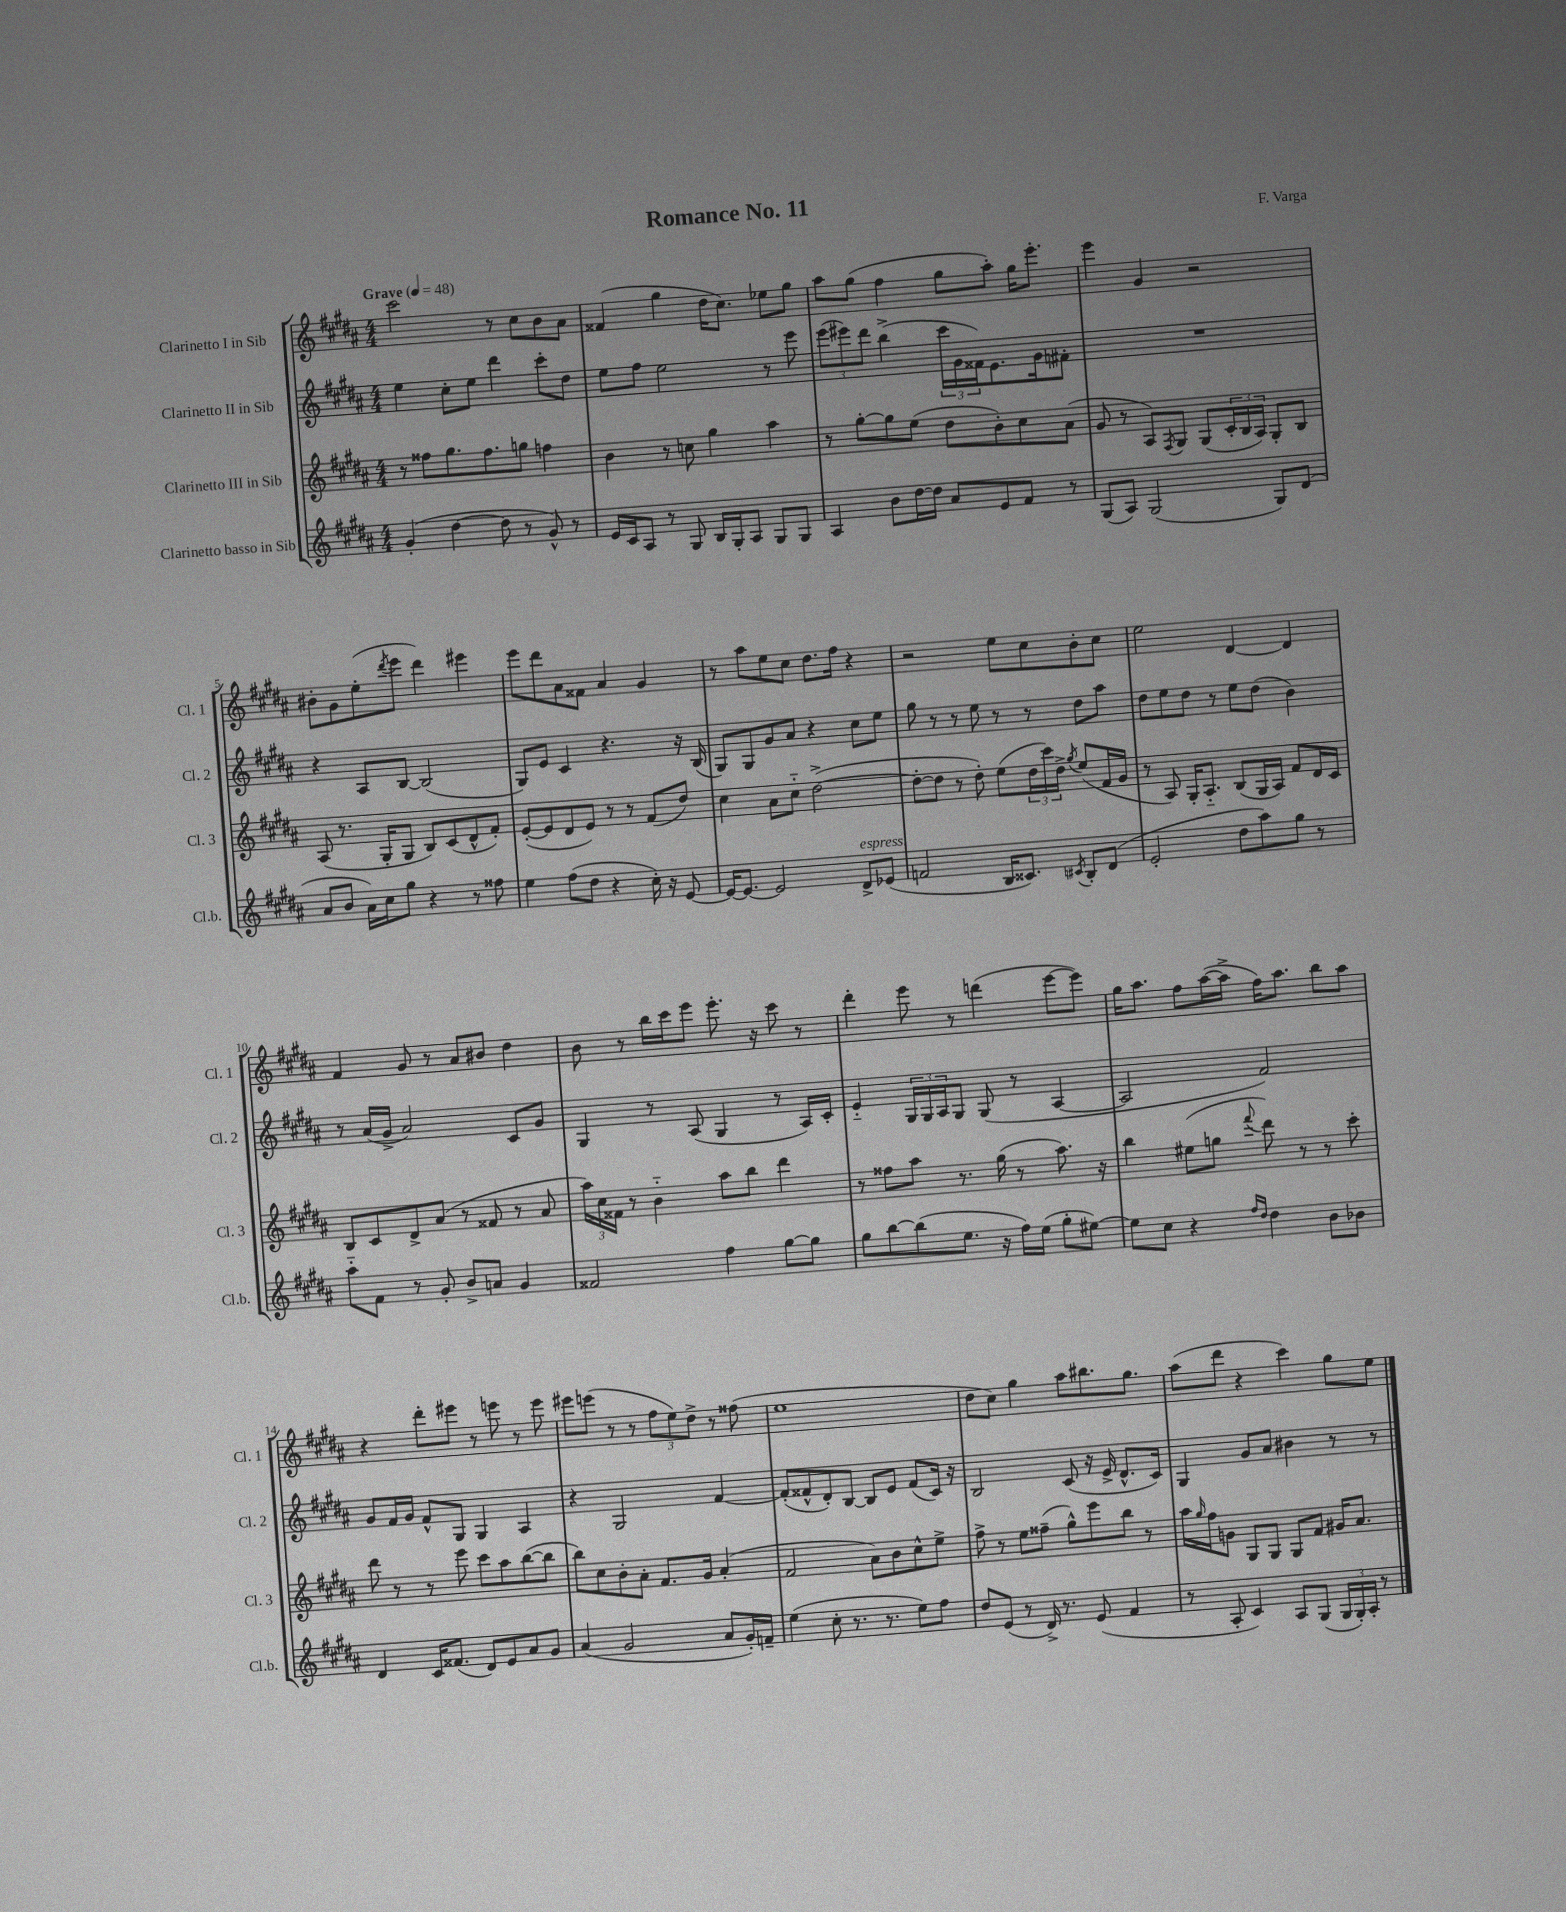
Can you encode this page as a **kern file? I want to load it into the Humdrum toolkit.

**kern	**kern	**kern	**kern
*staff4	*staff3	*staff2	*staff1
*clefG2	*clefG2	*clefG2	*clefG2
*k[f#c#g#d#a#]	*k[f#c#g#d#a#]	*k[f#c#g#d#a#]	*k[f#c#g#d#a#]
*M4/4	*M4/4	*M4/4	*M4/4
*MM48	*MM48	*MM48	*MM48
(4g#'/	8r	4ee\	2ccc#\
.	8ff##\L	.	.
[4dd#\	8.gg#\	8cc#'\L	.
.	.	8ee\J	.
.	8.ff##\	.	.
8dd#\]	.	4ddd#\	8r
8r	8gg\J	.	8cc#\L
8g#^^/)	4ff\	8ccc#'\L	8b\
8r	.	8dd#\J	8a#\J
=	=	=	=
16e/LL	4b\	8ee\L	(4f##/
16c#/J	.	.	.
8A#/J	.	8ff#\J	.
8r	8r	2ee\	4gg#\
8G#/	8cc\	.	.
16B/LL	4gg#\	.	16dd#\LK
16G#'/J	.	.	8.cc#\J)
8A#/J	.	.	.
8G#/L	4aa#\	8r	8ee-\L
8G#/J	.	8eee\	8gg#\J
=	=	=	=
4A#/	8r	(12eee\L	8aa#\L
.	.	12eee#\)	.
.	[8gg#'\L	.	(8gg#\J
.	.	12ddd#\J	.
8b\L	8gg#\]	(4bb^\	4ff#\
[16dd#\L	(8ee\J	.	.
16dd#\]JJ	.	.	.
8a#/L	8dd#\L	24ccc#\LL	8gg#\L
.	.	24g#\	.
.	.	24f##\J)	.
8e/	8b'\)	8.e\	8aa#'\J)
8f#/J	8cc#\	.	16gg#\LK
.	.	16g#\k	8.eee'\J
8r	(8a#\J	8f#'\J	.
=	=	=	=
(8G#/L	8g#/	1r	4eee\
8A#/J)	8r	.	.
(2G#/	8A#/L)	.	4g#/
.	8qF#/	.	.
.	8G#/J	.	.
.	(8G#/L	.	2r
.	24c#'/L	.	.
.	24B/	.	.
.	24A#/JJ)	.	.
8G#/L)	8G#'/L	.	.
(8d#/J	8B/J	.	.
=	=	=	=
8a#/L	(8A#/	4r	8b#'\L
8b/J	8.r	.	8g#\
16a#\LL)	.	8A#/L	(8ee'\
16cc#\J	16G#'/LK	.	.
.	.	.	8qddd#/
8gg#\J	8G#/J	[8B/J	8eee\J
4r	8B/L)	(2B/]	4ddd#\)
.	(8c#/	.	.
8r	8d#^^/	.	4eee#\
8ff##\	8f#'/J)	.	.
=	=	=	=
4ee\	([8e'/L	8G#/L)	8eee\L
.	8e/]	8e/J	8ddd#\
(8ff#\L	8d#/	4c#/	8a#\
8dd#\J	8e/J)	.	8f##\J
4r	8r	4.r	4a#/
.	8r	.	.
16cc#'\)	(8f#/L	.	4g#/
16r	.	.	.
[8e/	8dd#/J)	16r	.
.	.	(16B/	.
=	=	=	=
16e/_LK	4cc#\	8G#/L)	8r
8.e/_J	.	.	.
.	.	8G#/	8aa#\L
2e/]	8a#\L	8g#/	8ee\
.	8cc#'~\J	8a#/J	8cc#\J
.	([2dd#^\	4r	8.dd#\L
.	.	.	16ff#\Jk
8d#^/L	.	8cc#\L	4r
(8e-/J	.	8ee\J	.
=	=	=	=
2f/	8dd#'\_L	8gg#\	2r
.	8dd#\]J	8r	.
.	8r	8r	.
.	8dd#'\)	8ee\	.
16B/LK	(8ee\L	8r	8ee\L
8.c##/J)	.	.	.
.	24dd#\L	8r	8cc#\
.	24ccc#\)	.	.
.	24dd#^\JJ	.	.
8qc#/	8qgg#/	.	.
8B'/L	(8ee/L	8dd#\L	8b'\
(8d#/J	16f#/L	8aa#\J	8cc#\J
.	16g#/JJ	.	.
=	=	=	=
2e'/	8r	8dd#\L	2ee\
.	8A#/)	8ee\	.
.	16G#'/LK	8dd#\J	.
.	8.A#'~/J	.	.
.	.	8r	.
8dd#\L	(8B/L	8ee\L	[4d#/
8aa#\)	16G#/L	(8dd#\J	.
.	16A#/JJ)	.	.
8gg#\J	8f#/L	4b\)	4d#/]
8r	16d#/L	.	.
.	16c#/JJ	.	.
=	=	=	=
8aa#'~\L	8B/L	8r	4f#/
8f#\J	8c#/	(16a#/LL	.
.	.	16g#^/JJ	.
8r	8d#^/	2a#/)	8g#/
8g#'/	(8a#/J	.	8r
8b^/L	8r	.	8a#/L
8a/J	8f##/	.	8b#/J
4g#/	8r	8c#/L	4dd#\
.	8a#/	8g#/J	.
=	=	=	=
2f##/	24aa#\LL)	4G#/	8b\
.	24cc#\	.	.
.	24f##\JJ	.	.
.	8r	.	8r
.	4b'~\	8r	16bb\LL
.	.	.	16ccc#\J
.	.	(8A#/	8eee\J
4ff#\	8aa#\L	4G#/	8.eee'\
.	8bb\J	.	.
.	.	.	16r
[8gg#\L	4ddd#\	8r	8ccc#\
8gg#\]J	.	16A#/LL)	8r
.	.	16c#'/JJ	.
=	=	=	=
8gg#\L	8r	4e'~/	4ddd#'\
[8bb\	8ff##\L	.	.
(8bb\]	8aa#\J	24G#/LL	8eee\
.	.	24G#/	.
.	.	24A#/J	.
8.ee\J	8.r	8G#/J	8r
.	.	(8G#/	(4ddd\
16r	(16gg#\	.	.
16ff#\LL)	8r	8r	.
(16ee\JJ	.	.	.
8gg#'\L	8.aa#\)	[4A#/	[8eee\L
[8ee#\J)	.	.	8eee\]J)
.	16r	.	.
=	=	=	=
8ee#\]L	4bb\	2A#/]	16gg#\LK
.	.	.	8.aa#\J
8cc#\J	.	.	.
4r	(8ee#\L	.	8ff#\L
.	8gg\J	.	([16aa#\L
.	.	.	16aa#^\]JJ
16qqff#/LL	.	.	.
16qqdd#/JJ	8qqfff#/	.	.
4dd#\	8ddd#\)	2f#/)	16ff#\LK)
.	.	.	8.aa#\J
.	8r	.	.
8b\L	8r	.	8bb\L
8b-\J	8ccc#'\	.	8aa#\J
=	=	=	=
4d#/	8ddd#\	8g#/L	4r
.	8r	16f#/L	.
.	.	16g#/JJ	.
16c#/LK	8r	8f#^^/L	8ddd#'\L
(8.f##/J	.	.	.
.	8eee\	8G#/J	8eee#\J
8d#/L)	8ccc#\L	4G#/	8r
8e/	8aa#\	.	8eee\
8a#/	([8bb\	4A#/	8r
8g#/J	8bb\]J	.	8eee\
=	=	=	=
(4a#/	8bb\L)	4r	8eee#\L
.	8cc#\	.	(8eee\J
2g#/	8b'\	2G#/	8r
.	8a#'\J	.	8r
.	8.f#/L	.	12ff#\L
.	.	.	12ee\)
.	.	.	12dd#^\J
.	16g#/Jk	.	.
8a#/L	(4a#'/	[4f#/	8r
16g#'/L)	.	.	(8ff##\
16f~/JJ	.	.	.
=	=	=	=
(4ee\	2f#/	(8f#'/]L	1ee
.	.	8f##^^/	.
8cc#'\	.	8d#'/)	.
8.r	.	[8B/J	.
.	8a#\L)	8B/]L	.
8.r	.	.	.
.	8b\	8e/J	.
8ee\L)	8cc#^^\	(8f##/L	.
8ff#\J	8ee^\J	16c#/Jk)	.
.	.	16r	.
=	=	=	=
8dd#/L	8ff#^\	2B/	8dd#\L
(8e/J	8r	.	8cc#\J)
8r	8ee\L	.	4gg#\
16d#^/)	(8ff##~\J	.	.
8.r	.	.	.
.	8gg#^^\L)	(8c#/	8aa#\L
(8e/	8eee\	16r	8.bb#\
.	.	16e^/	.
4f#/	8bb\J	8.d#^^/L	.
.	.	.	8.gg#\J
.	8r	.	.
.	.	16c#/Jk)	.
=	=	=	=
8r	16aa#\LL	4G#/	(8aa#\L
.	16qqgg#/	.	.
.	16ff#\J	.	.
8A#'/	8g\J	.	8ddd#\J
4c#/)	8G#/L	8g#/L	4r
.	8G#/J	8a#/J	.
8A#/L	8G#/L	4b#\	4ccc#\)
(8G#/J	8f#/J	.	.
24G#/LL	16g#/LK	8r	8gg#\L
24G#'/)	.	.	.
.	8.a#/J	.	.
24A#'/JJ	.	.	.
8r	.	8r	8ee\J
==	==	==	==
*-	*-	*-	*-
